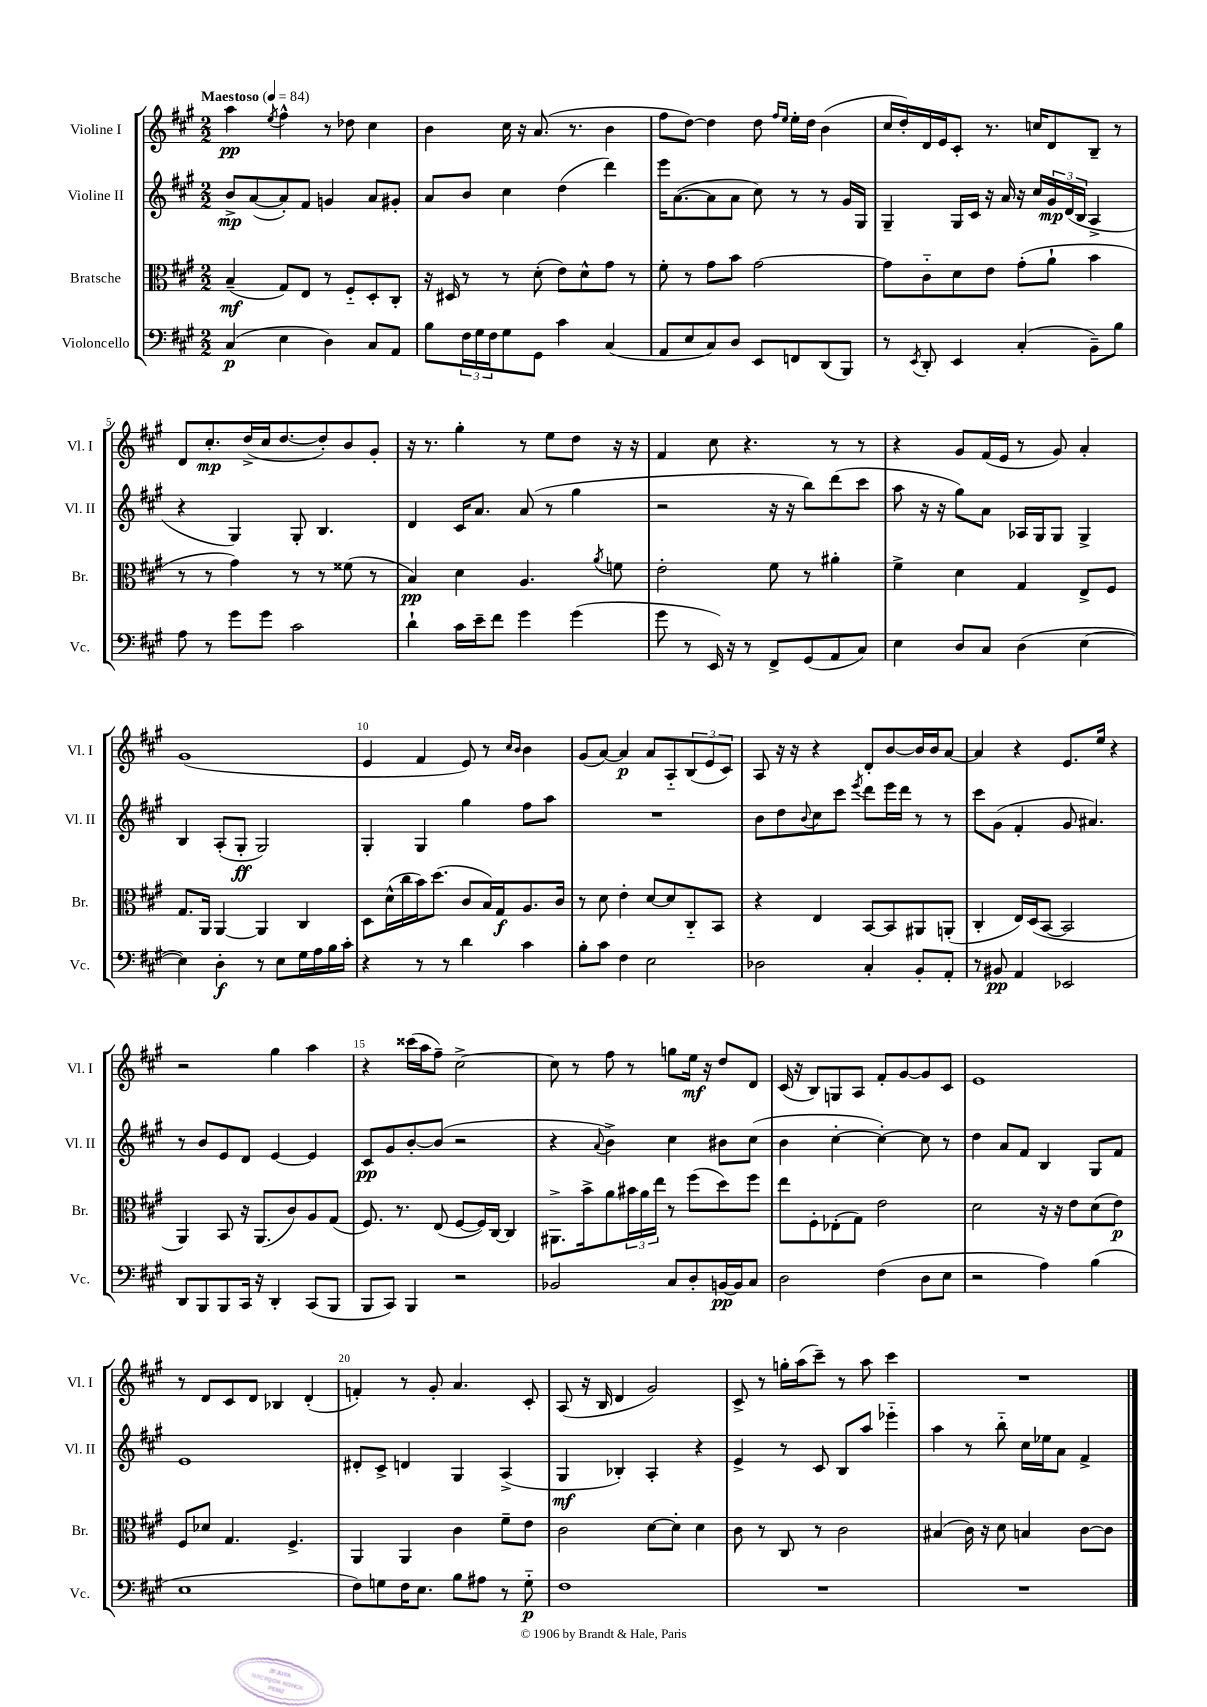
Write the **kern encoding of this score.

**kern	**kern	**kern	**kern
*staff4	*staff3	*staff2	*staff1
*clefF4	*clefC3	*clefG2	*clefG2
*k[f#c#g#]	*k[f#c#g#]	*k[f#c#g#]	*k[f#c#g#]
*M2/2	*M2/2	*M2/2	*M2/2
*MM84	*MM84	*MM84	*MM84
(4C#/	(4B~/	8b^/L	4aa\
.	.	([8a/	.
.	.	.	8qee/
4E\	8G#/L)	8a'/])	4ff#^^\
.	8E/J	8f#/J	.
4D\)	8r	4g/	8r
.	8F#'~/L	.	8dd-\
8C#/L	8D'/	8a/L	4cc#\
8AA/J	8C#'/J	8g#'/J	.
=	=	=	=
8B\L	16r	8a/L	4b\
.	16D#/	.	.
24F#\L	8r	8b/J	.
24G#\	.	.	.
24F#\J	.	.	.
8G#\	8r	4cc#\	16cc#\
.	.	.	16r
8GG#\J	(8d'\	.	(8.a/
4c#\	8e\L)	(4dd\	.
.	.	.	8.r
.	8d^^\	.	.
(4C#/	8g#\J	4ddd\)	4b\
.	8r	.	.
=	=	=	=
8AA/L	8f#'\	16eee\LK	8ff#\L
.	.	([8.a\	.
8E/	8r	.	[8dd\J)
8C#/)	8g#\L	8a\]	4dd\]
8D/J	8b\J	8a\J	.
8EE/L	[2g#\	8cc#\)	8dd\
.	.	.	16qqff#/LL
.	.	.	16qqee/JJ
8FF/	.	8r	16ee'\LL
.	.	.	16dd\JJ
(8DD/	.	8r	(4b\
8BBB/J)	.	16g#/LL	.
.	.	16G#/JJ	.
=	=	=	=
8r	8g#\]L	4G#~/	16cc#/LL
.	.	.	16dd'/)
8qEE/	.	.	.
8DD'/	8c#'~\	.	16d/
.	.	.	16e/J
4EE/	8d\	16G#/LL	8c#'/J
.	.	16c#/JJ	.
.	8e\J	16r	8.r
.	.	16a/	.
(4C#'/	(8g#'\L	16r	.
.	.	16cc#/LL	16cc/LK
.	8a`\J	24g#/	8d/
.	.	(24d/	.
.	.	24B/JJ	.
8BB~\L)	4b\	4A^/	8B~/J
8B\J	.	.	8r
=	=	=	=
8A\	8r	4r	8d/L
8r	8r	.	8.cc#'/
8g#\L	4g#\)	4G#/)	.
.	.	.	(16dd^/L
8g#\J	.	.	16cc#/J
.	.	.	[8.dd/
2c#\	8r	8G#'/	.
.	8r	4.B/	8dd'/])
.	(8f##\	.	8b/
.	8r	.	8g#'/J
=	=	=	=
4d`\	4B/)	4d/	16r
.	.	.	8.r
16c#\LL	4d\	16c#/LK	4gg#'\
16e~\J	.	8.a/J	.
8f#\J	.	.	.
4g#\	4.A/	(8a/	8r
.	.	8r	8ee\L
(4g#\	.	4gg#\	8dd\J
.	8qa/	.	.
.	8f\	.	16r
.	.	.	16r
=	=	=	=
8g#\	2e'\	2r	4f#/
8r	.	.	.
16EE/)	.	.	8cc#\
16r	.	.	.
8r	.	.	4.r
8FF#^/L	8f#\	16r	.
.	.	16r	.
(8GG#/	8r	8bb\L)	.
8AA/	4a#'\	(8ddd\	8r
8C#/J)	.	8ccc#\J	8r
=	=	=	=
4E\	4f#^\	8aa\	4r
.	.	16r	.
.	.	16r	.
8D/L	4d\	8gg#\L)	8g#/L
8C#/J	.	8a\J	(16f#/L
.	.	.	16e/JJ
(4D\	4G#/	16A-/LL	8r
.	.	16G#/J	.
.	.	8G#/J	8g#/)
[4E\	8E^/L	4G#^/	4a'/
.	8F#/J	.	.
=	=	=	=
4E\])	8.G#/L	4B/	(1g#
.	16AA/Jk	.	.
4D'\	[4AA/	(8A'/L	.
.	.	8G#'/J	.
8r	4AA/]	2G#/)	.
8E\L	.	.	.
16G#\L	4C#/	.	.
16A\	.	.	.
16B\	.	.	.
16c#'\JJ	.	.	.
=	=	=	=
4r	8D\L	4G#'/	4e/
.	(16d^^\L	.	.
.	16cc#\	.	.
8r	16b\J)	4G#/	4f#/
.	(8.dd\J	.	.
8r	.	.	.
4d\	8c#/L	4gg#\	8e/)
.	16B/L)	.	8r
.	16G#/J	.	.
.	.	.	16qqcc#/LL
.	.	.	16qqb/JJ
4c#\	8.A/	8ff#\L	4b\
.	.	8aa\J	.
.	16c#/Jk	.	.
=	=	=	=
8B'\L	8r	1r	(8g#/L
8c#\J	8d\	.	[8a/J)
4F#\	4e'\	.	4a/]
2E\	[8d/L	.	8a/L
.	8d/]	.	8A'~/
.	8C#'~/	.	(12B/
.	.	.	12e/
.	8BB/J	.	.
.	.	.	12c#/J)
=	=	=	=
2D-\	4r	8b\L	8A/
.	.	8dd\	16r
.	.	.	16r
.	.	8qqb/	.
.	4E/	8cc#\	4r
.	.	8ccc#\J	.
.	.	8qeee/	.
4C#'/	[8BB/L	8ddd\L	8d'/L
.	8BB/]	16eee\L	[8b/
.	.	16ddd\JJ	.
8BB'/L	8AA#/	8r	16b/]L
.	.	.	16b/J
8AA'/J	(8AA'/J	8r	[8a/J
=	=	=	=
8r	4C#'/	8ccc#\L	4a/]
8BB#/	.	(8g#\J	.
4AA/	16E/LL)	4f#'/	4r
.	(16D/J	.	.
.	[8BB/J	.	.
2EE-/	2BB/]	8g#/	8.e/L
.	.	4.a#/)	.
.	.	.	16ee/Jk
.	.	.	4r
=	=	=	=
8DD/L	4AA/)	8r	2r
8BBB/	.	8b/L	.
8BBB/	8BB/	8e/	.
16CC#/Jk	16r	8d/J	.
16r	(8.AA/L	.	.
4DD'/	.	[4e/	4gg#\
.	8c#/)	.	.
(8CC#/L	8A/	4e/]	4aa\
8BBB/J	(8G#/J	.	.
=	=	=	=
8BBB/L	8.F#/)	8c#/L	4r
8CC#/J)	.	8g#/	.
.	8.r	.	.
4BBB/	.	[8b'/	(16ccc##\LL
.	.	.	16aa\J
.	(8E/	(8b/]J	8ff#~\J)
2r	[8F#/L	2r	[2cc#^\
.	16F#/]L)	.	.
.	[16C#/JJ	.	.
.	4C#/]	.	.
=	=	=	=
2BB-/	8.AA#^\L	4r	8cc#\]
.	.	.	8r
.	16b^\k	.	.
.	.	8qqa/	.
.	8a\	4b^\)	8ff#\
.	24b#\L	.	8r
.	24a\	.	.
.	24ee\JJ	.	.
8C#/L	8r	4cc#\	8gg\L
8D'/	(8ff#\L	.	16ee\Jk
.	.	.	16r
[16BB/L	8dd\)	8b#\L	8dd/L
16BB/]J	.	.	.
8C#/J	8ff#\J	(8cc#\J	8d/J
=	=	=	=
2D\	8ee\L	4b\	(16c#/
.	.	.	16r
.	8F#'\	.	8B/L)
.	(8E-'\	[4cc#'\	8G/
.	8G#\J)	.	8A/J
(4F#\	2e\	4cc#'\_)	8f#'/L
.	.	.	[8g#/
8D\L	.	8cc#\]	8g#/]
8E\J	.	8r	8c#/J
=	=	=	=
2r	2d\	4dd\	1e
.	.	8a/L	.
.	.	8f#/J	.
4A\)	16r	4B/	.
.	16r	.	.
.	8e\L	.	.
(4B\	(8d\	8G#/L	.
.	8e\J)	8f#/J	.
=	=	=	=
1E	8F#/L	1e	8r
.	8d-/J	.	8d/L
.	4.G#/	.	8c#/
.	.	.	8d/J
.	.	.	4B-/
.	4.F#^/	.	.
.	.	.	(4d'/
=	=	=	=
8F#\L)	4AA/	8d#'/L	4f'/)
8G\	.	8c#^/J	.
16F#\K	4AA/	4d/	8r
8.E\J	.	.	.
.	.	.	8g#'/
8B\L	4c#\	4G#/	4.a/
8A#\J	.	.	.
8r	8f#~\L	(4A^/	.
8G'~\	8e\J	.	8c#'/
=	=	=	=
1F#	2c#\	4G#/	(8A/
.	.	.	16r
.	.	.	16B/
.	.	4B-'/)	4d/
.	[8d\L	4A'/	2g#/)
.	8d'\]J	.	.
.	4d\	4r	.
=	=	=	=
1r	8c#\	4e^/	8c#^/
.	8r	.	8r
.	8C#/	8r	16gg'\LL
.	.	.	(16aa\J
.	8r	8c#/	8ccc#~\J)
.	2c#\	8B/L	8r
.	.	8aa/J	8aa\
.	.	4eee-'~\	4ccc#\
=	=	=	=
1r	(4B#/	4aa\	1r
.	16c#\)	8r	.
.	16r	.	.
.	8d\	8bb'~\	.
.	4B/	16cc#\LL	.
.	.	16ee-\J	.
.	.	8a\J	.
.	[8c#\L	4f#^/	.
.	8c#\]J	.	.
==	==	==	==
*-	*-	*-	*-
